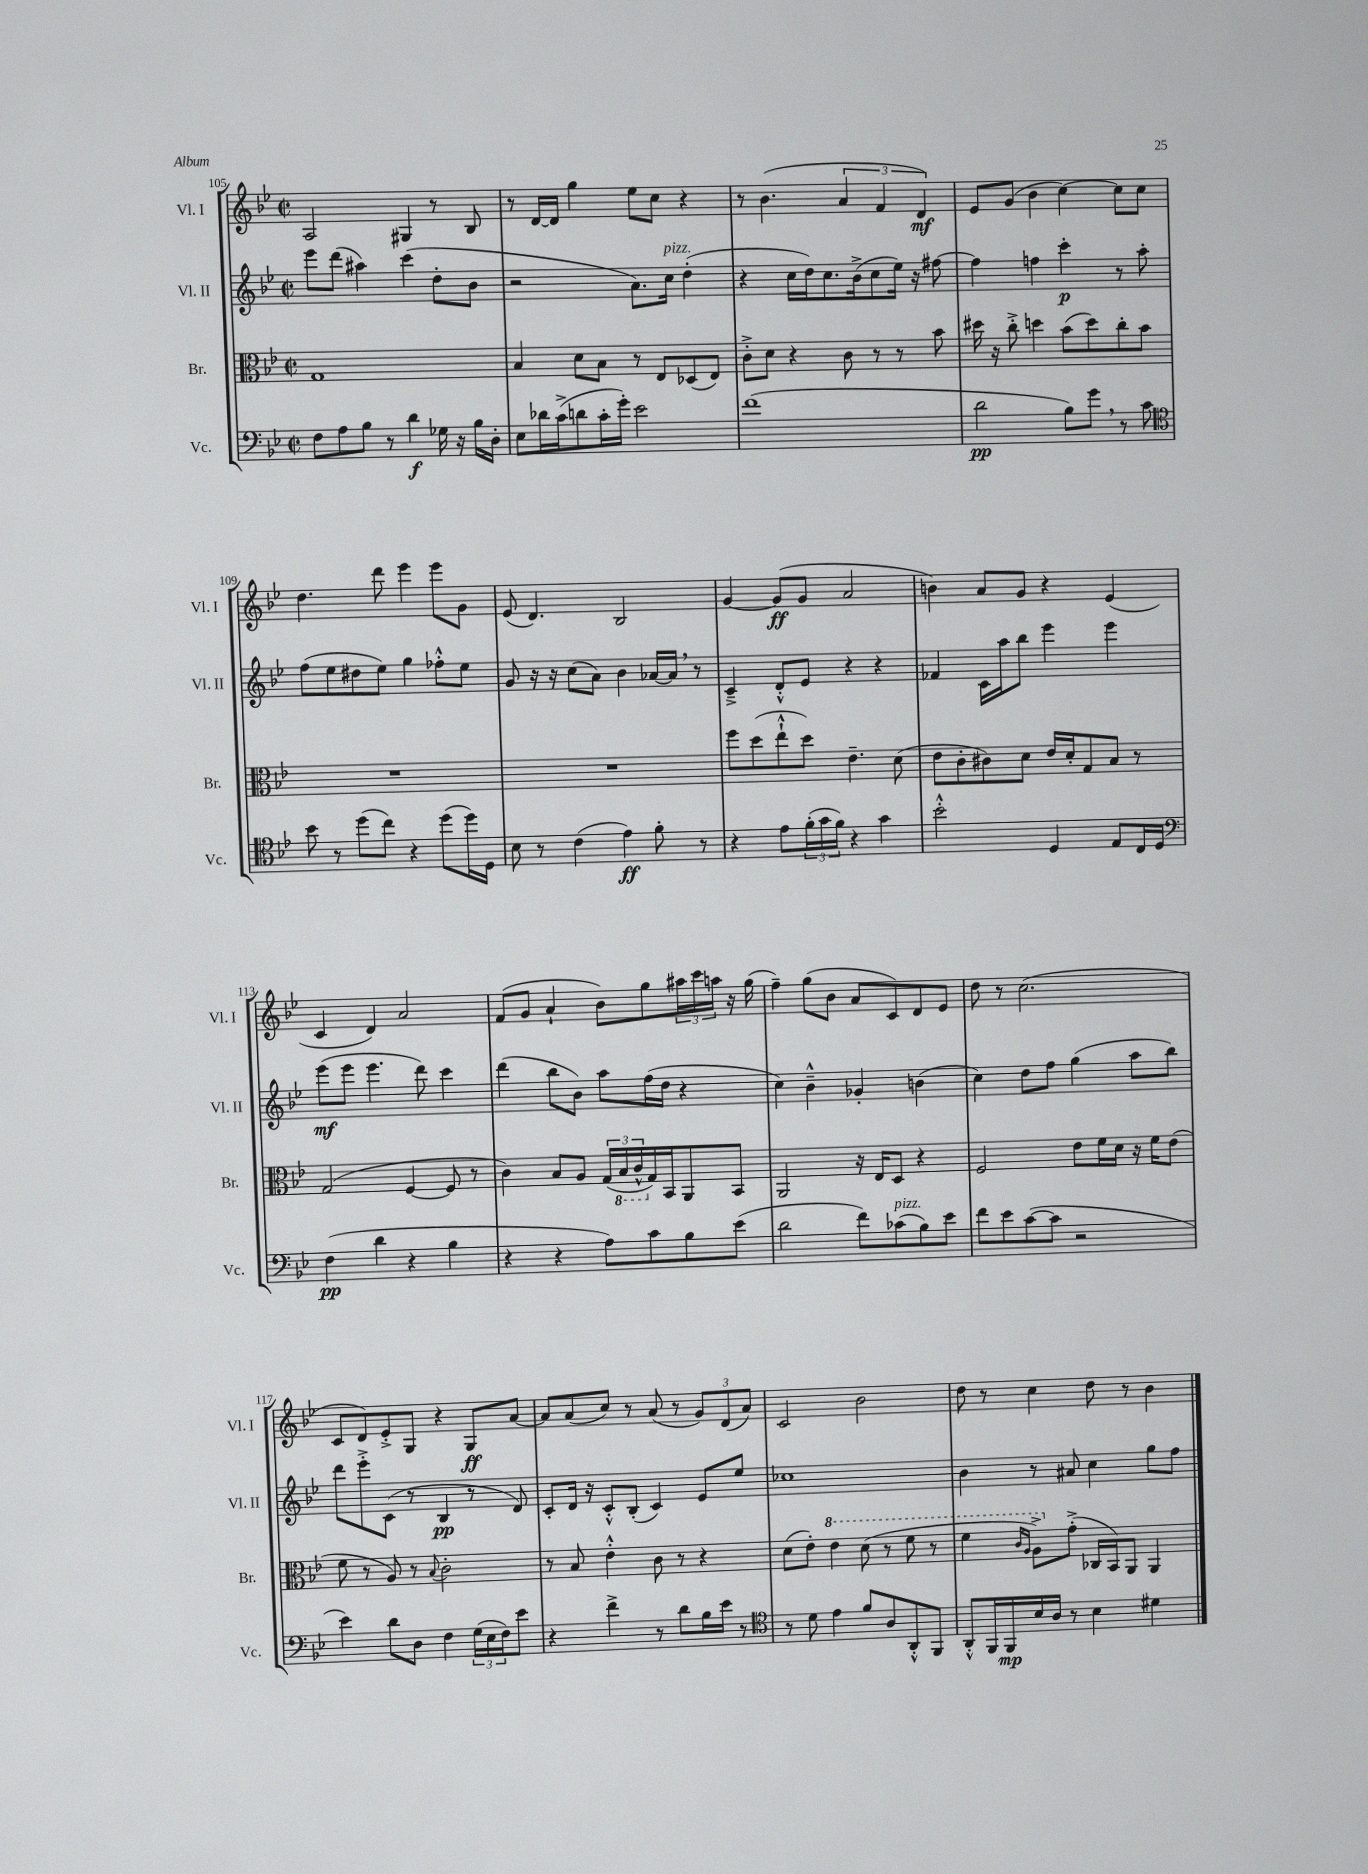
<<
\new StaffGroup <<
\new Staff = "s0" \with { instrumentName = "Vl. I" shortInstrumentName = "Vl. I" } {
    \clef treble \key bes \major \defaultTimeSignature \time 2/2
    a2 gis4 r8 bes8 |
    r8 d'16~ d'16 g''4 ees''8 c''8 r4 |
    r8 bes'4.( \tuplet 3/2 { a'4 f'4 d'4\mf) } |
    ees'8 g'8( bes'4 c''4~) c''8 c''8 |
    d''4. d'''8 ees'''4 ees'''8 g'8 |
    ees'8( d'4.) bes2 |
    g'4~ g'8\ff( g'8 a'2 |
    b'4) a'8 g'8 r4 ees'4( |
    c'4 d'4) a'2 |
    f'8( g'8 a'4-! bes'8) g''8 \tuplet 3/2 { ais''16 c'''16 a''16 } r16 g''16( |
    f''4--) g''8( bes'8 a'8 c'8) d'8 ees'8 |
    d''8 r8 c''2.( |
    c'8 d'8) ees'8-.-> g8 r4 g8\ff a'8~ |
    a'8 a'8( c''8) r8 a'8( r8 \tuplet 3/2 { g'8) d'8( a'8) } |
    c'2 bes'2 |
    d''8 r8 c''4 d''8 r8 bes'4 \bar "|." |
}
\new Staff = "s1" \with { instrumentName = "Vl. II" shortInstrumentName = "Vl. II" } {
    \clef treble \key bes \major \defaultTimeSignature \time 2/2
    ees'''8 d'''8( ais''4) c'''4( d''8-. bes'8 |
    r2 a'8.) c''16^\markup { \italic "pizz." } d''4-.( |
    r4 c''16 d''16) c''8. bes'16->( c''8 ees''16) r16 fis''8~ |
    fis''4 f''4 c'''4-.\p r8 a''8-. |
    f''8( ees''8 dis''8 ees''8) g''4 fes''8-.-^ ees''8 |
    g'8 r16 r16 c''8( a'8) bes'4 aes'16~ aes'16 \breathe r8 |
    c'4---> d'8-.-^ ees'8 r4 r4 |
    fes'4 c'16 a''16 bes''8 ees'''4 ees'''4 |
    ees'''8\mf( ees'''8 ees'''4. d'''8) c'''4 |
    d'''4( bes''8 bes'8) a''8 f''16( d''16 r4 |
    c''4) bes'4---^ ges'4-. b'4( |
    c''4) d''8 f''8 g''4( a''8 bes''8) |
    d'''8 ees'''8-.-> c'8( r8 bes4\pp r8 d'8) |
    c'8-. d'16 r16 c'8-.-^ bes8-.( c'4) ees'8 ees''8 |
    ces''1 |
    bes'4 r8 ais'8 c''4 g''8 f''8 \bar "|." |
}
\new Staff = "s2" \with { instrumentName = "Br." shortInstrumentName = "Br." } {
    \clef alto \key bes \major \defaultTimeSignature \time 2/2
    g1 |
    bes4 d'8 bes8 r8 ees8 des8( ees8) |
    c'8-.-> d'8 r4 c'8 r8 r8 bes'8 |
    dis''16 r16 c''8-.-> d''4 bes'8( d''8) c''8-. bes'8 |
    R1 |
    R1 |
    f''8 d''8( ees''8-!-^ d''8) ees'4.-- d'8( |
    ees'8 c'8-. cis'8) d'8 ees'16 d'16-. g8 bes8 r8 |
    g2( f4~ f8 r8 |
    c'4) bes8 a8 \tuplet 3/2 { g16( \ottava #-1 bes,16 c16-^ \ottava #0 } g16) bes,16 a,8 bes,8 |
    a,2 r16 ees16 d8 r4 |
    f2 ees'8 f'16 d'16 r16 f'16 ees'8( |
    f'8 r8 a8) r8 \appoggiatura { bes8 } c'2-. |
    r8 bes8 ees'4-.-^ c'8 r8 r4 |
    d'8( ees'8-.) \ottava #1 ees''4 d''8( r8 f''8 r8 |
    f''4 \grace { c''16 a'16 } a'8->) \ottava #0 g'8-.->( ces16 bes,16) a,8 a,4 \bar "|." |
}
\new Staff = "s3" \with { instrumentName = "Vc." shortInstrumentName = "Vc." } {
    \clef bass \key bes \major \defaultTimeSignature \time 2/2
    f8 a8 bes8 r8 d'4\f ges16 r16 bes16 d16-. |
    ees8 des'16 c'16->( d'8 c'16-. g'16-.) ees'2 |
    f'1( |
    d'2\pp bes8) g'8 \breathe r8 c'8 |
    \clef tenor bes'8 r8 d''8( c''8) r4 d''8( d''16) d16 |
    bes8 r8 c'4( ees'4\ff) f'8-. r8 |
    r4 ees'8 \tuplet 3/2 { f'16-.( g'16 f'16) } r4 g'4 |
    bes'2-.-^ d4 ees8 c16 d16 |
    \clef bass f4\pp( d'4 r4 bes4 |
    r4 r4 a8) c'8 bes8 ees'8( |
    d'2 f'8) ces'8^\markup { \italic "pizz." }( bes8) ees'8 |
    f'8 ees'8 c'8~( c'8 r2 |
    ees'4) d'8 d8 f4 \tuplet 3/2 { g16( ees16 f16) } ees'8 |
    r4 f'4-> r8 d'8 bes16 ees'16 r8 |
    \clef tenor r8 d'8 ees'4 f'8 a8 a,8-.-^ f,8 |
    a,8-.-^ f,16 f,16\mp bes16 a16 r8 bes4 dis'4 \bar "|." |
}
>>
>>
\layout { \context { \Score currentBarNumber = #105 } }
